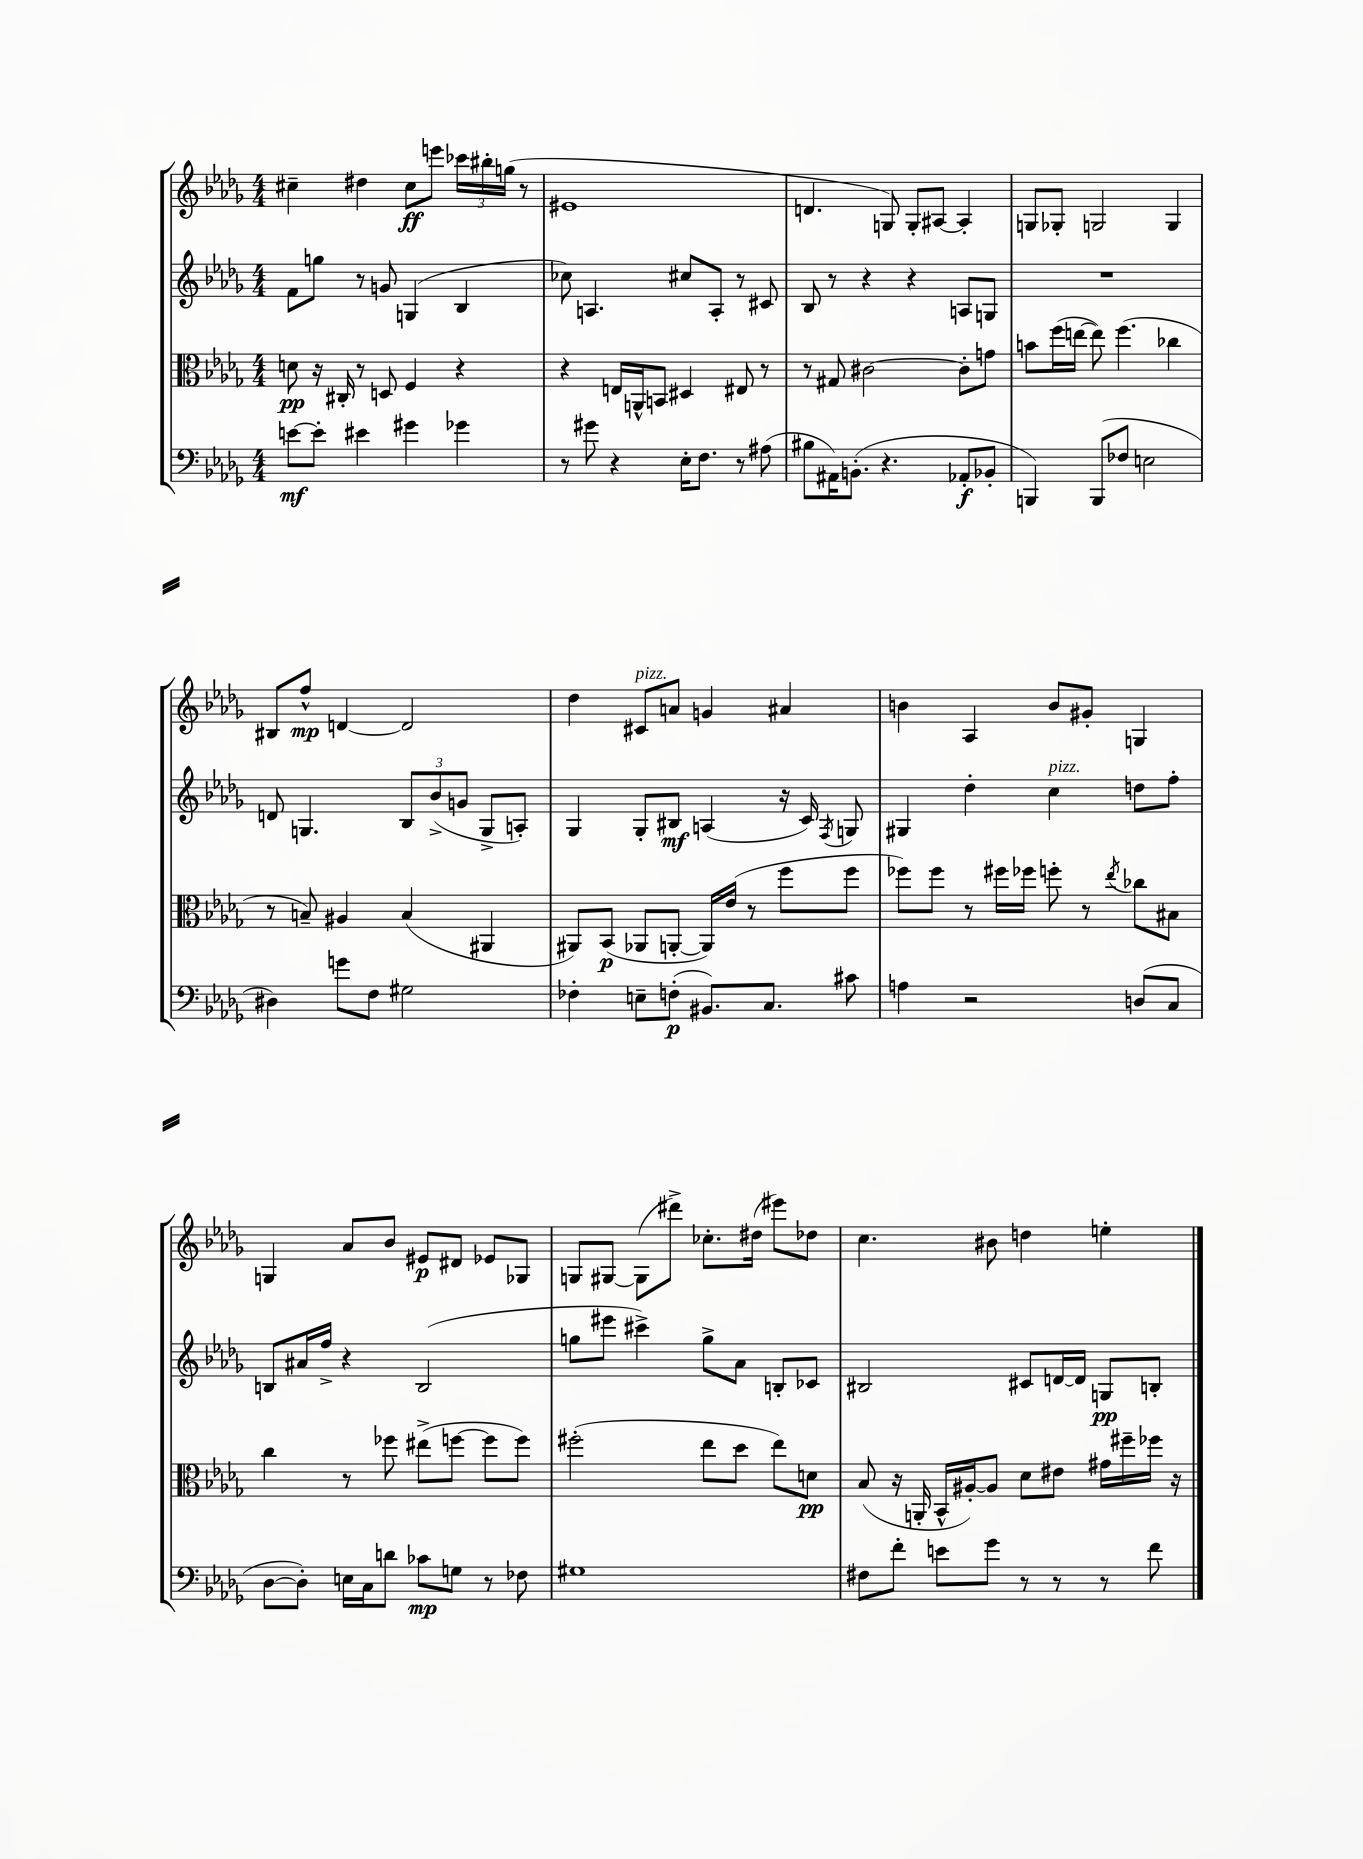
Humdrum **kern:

**kern	**dynam	**kern	**dynam	**kern	**dynam	**kern	**dynam
*part4	*part4	*part3	*part3	*part2	*part2	*part1	*part1
*staff4	*staff4	*staff3	*staff3	*staff2	*staff2	*staff1	*staff1
*clefF4	*	*clefC3	*	*clefG2	*	*clefG2	*
*k[b-e-a-d-g-]	*	*k[b-e-a-d-g-]	*	*k[b-e-a-d-g-]	*	*k[b-e-a-d-g-]	*
*M4/4	*	*M4/4	*	*M4/4	*	*M4/4	*
=36	=36	=36	=36	=36	=36	=36	=36
[8en\L	mf	8dn\	pp	8f\L	.	4cc#X~\	.
8e'\J]	.	16r	.	8ggn\J	.	.	.
.	.	16C#X'/	.	.	.	.	.
4e#X\	.	8r	.	8r	.	4dd#X\	.
.	.	8Dn/	.	8gn/	.	.	.
4g#X\	.	4F/	.	(4Gn/	.	8cc#\L	ff
.	.	.	.	.	.	8eeen\J	.
4g-X\	.	4r	.	4B-/	.	24ccc-X\LL	.
.	.	.	.	.	.	24bb#X'\	.
.	.	.	.	.	.	(24ggn\JJ	.
.	.	.	.	.	.	8r	.
=37	=37	=37	=37	=37	=37	=37	=37
8r	.	4r	.	8cc-X\)	.	1e#X	.
8g#X\	.	.	.	4.An/	.	.	.
4r	.	16En/LL	.	.	.	.	.
.	.	16AAn^^/J	.	.	.	.	.
.	.	8BBn/J	.	.	.	.	.
16E-'\KL	.	4D#X/	.	8cc#X/L	.	.	.
8.F\J	.	.	.	.	.	.	.
.	.	.	.	8A'/J	.	.	.
8r	.	8E#X/	.	8r	.	.	.
(8A#X\	.	8r	.	8c#X/	.	.	.
=38	=38	=38	=38	=38	=38	=38	=38
8B#X\L	.	8r	.	8B-/	.	4.dn/	.
16AA#X\K)	.	8G#X/	.	8r	.	.	.
(8.BBn'\J	.	.	.	.	.	.	.
.	.	[2c#X\	.	4r	.	.	.
4.r	.	.	.	.	.	8Gn/)	.
.	.	.	.	4r	.	8G'/L	.
.	.	.	.	.	.	[8A#X/J	.
8AA-X'/L	f	8c#'\L]	.	8An/L	.	4A#'/]	.
8BB-X'/J	.	8gn\J	.	8Gn/J	.	.	.
=39	=39	=39	=39	=39	=39	=39	=39
4BBBn/)	.	8bn\L	.	1r	.	8Gn/L	.
.	.	(16ff\L	.	.	.	8G-X'/J	.
.	.	[16een\JJ	.	.	.	.	.
(8BBB/L	.	8ee\])	.	.	.	2Gn/	.
8F-X/J	.	(4.ff\	.	.	.	.	.
2En\	.	.	.	.	.	.	.
.	.	4cc-X\	.	.	.	4G/	.
!!LO:LB:g=z
=40	=40	=40	=40	=40	=40	=40	=40
4D#X\)	.	8r	.	8dn/	.	8B#X/L	.
.	.	8Bn~/)	.	4.Gn/	.	8ff^^/J	mp
8gn\L	.	4A#X/	.	.	.	[4dn/	.
8F\J	.	.	.	.	.	.	.
2G#X\	.	(4B/	.	12B-/L	.	2d/]	.
.	.	.	.	(12b-^/	.	.	.
.	.	.	.	12gn/J	.	.	.
.	.	4AA#X/	.	8G^/L	.	.	.
.	.	.	.	8An'/J)	.	.	.
=41	=41	=41	=41	=41	=41	=41	=41
4F-X'\	.	8AA#X/L)	.	4G-/	.	4dd-\	.
.	.	(8BB-/J	p	.	.	.	.
!	!	!	!	!	!	!LO:TX:a:i:t=pizz.	!
8En~\L	.	8AA-X/L	.	8G-'/L	.	8c#X/L	.
(8Fn'\J	p	[8AAn'/J	.	8B#X/J	mf	8an/J	.
8.BB#X/L)	.	16AA/LL])	.	(4An/	.	4gn/	.
.	.	(16e-/JJ	.	.	.	.	.
.	.	8r	.	.	.	.	.
8.C/J	.	.	.	.	.	.	.
.	.	8ff\L	.	16r	.	4a#X/	.
.	.	.	.	16c/)	.	.	.
.	.	.	.	8qF/	.	.	.
8c#X\	.	8ff\J	.	8Gn/	.	.	.
=42	=42	=42	=42	=42	=42	=42	=42
4An\	.	8ff-X\L)	.	4G#X/	.	4bn\	.
.	.	8ff-\J	.	.	.	.	.
2r	.	8r	.	4dd-'\	.	4A-/	.
.	.	16ff#X\LL	.	.	.	.	.
.	.	16ff-X\JJ	.	.	.	.	.
!	!	!	!	!LO:TX:a:i:t=pizz.	!	!	!
.	.	8ffn'\	.	4cc\	.	8b/L	.
.	.	8r	.	.	.	8g#X'/J	.
.	.	8qee-/	.	.	.	.	.
(8Dn/L	.	8cc-X\L	.	8ddn\L	.	4Gn/	.
8C/J	.	8B#X\J	.	8ff'\J	.	.	.
!!LO:LB:g=z
=43	=43	=43	=43	=43	=43	=43	=43
[8D-\L	.	4cc\	.	8Bn/L	.	4Gn/	.
8D-'\J])	.	.	.	16a#X/L	.	.	.
.	.	.	.	16ff^/JJ	.	.	.
16En\LL	.	8r	.	4r	.	8a-/L	.
16C\J	.	.	.	.	.	.	.
8dn\J	.	8ff-X\	.	.	.	8b-/J	.
8c-X\L	mp	(8ee#X^\L	.	(2B/	.	8e#X/L	p
8Gn\J	.	[8ffn\J	.	.	.	8d#X/J	.
8r	.	8ff\L]	.	.	.	8e-X/L	.
8F-X\	.	8ff\J)	.	.	.	8G-X/J	.
=44	=44	=44	=44	=44	=44	=44	=44
1G#X	.	(2ff#X'\	.	8ggn\L	.	8Gn/L	.
.	.	.	.	8eee#X\J	.	[8G#X/J	.
.	.	.	.	4ccc#X^\)	.	(8G#\L]	.
.	.	.	.	.	.	8ddd#X^\J)	.
.	.	8ee-\L	.	8gg^\L	.	8.cc-X'\L	.
.	.	8dd-\J	.	8a-\J	.	.	.
.	.	.	.	.	.	(16dd#X\Jk	.
.	.	8ee-\L)	.	8Bn'/L	.	8eee#X\L)	.
.	.	8dn\J	pp	8c-X/J	.	8dd-X\J	.
=45	=45	=45	=45	=45	=45	=45	=45
8F#X\L	.	(8B-/	.	2B#X/	.	4.cc\	.
8f'\J	.	16r	.	.	.	.	.
.	.	16AAn'/	.	.	.	.	.
8en\L	.	16BB-^^/LL	.	.	.	.	.
.	.	[16A#X'/J)	.	.	.	.	.
8g-\J	.	8A#/J]	.	.	.	8b#X\	.
8r	.	8d-\L	.	8c#X/L	.	4ddn\	.
8r	.	8e#X\J	.	[16dn/L	.	.	.
.	.	.	.	16d/JJ]	.	.	.
8r	.	16g#X\LL	.	8Gn/L	pp	4een'\	.
.	.	16ff#X~\	.	.	.	.	.
8f\	.	16ff-X\JJ	.	8Bn'/J	.	.	.
.	.	16r	.	.	.	.	.
==	==	==	==	==	==	==	==
*-	*-	*-	*-	*-	*-	*-	*-
